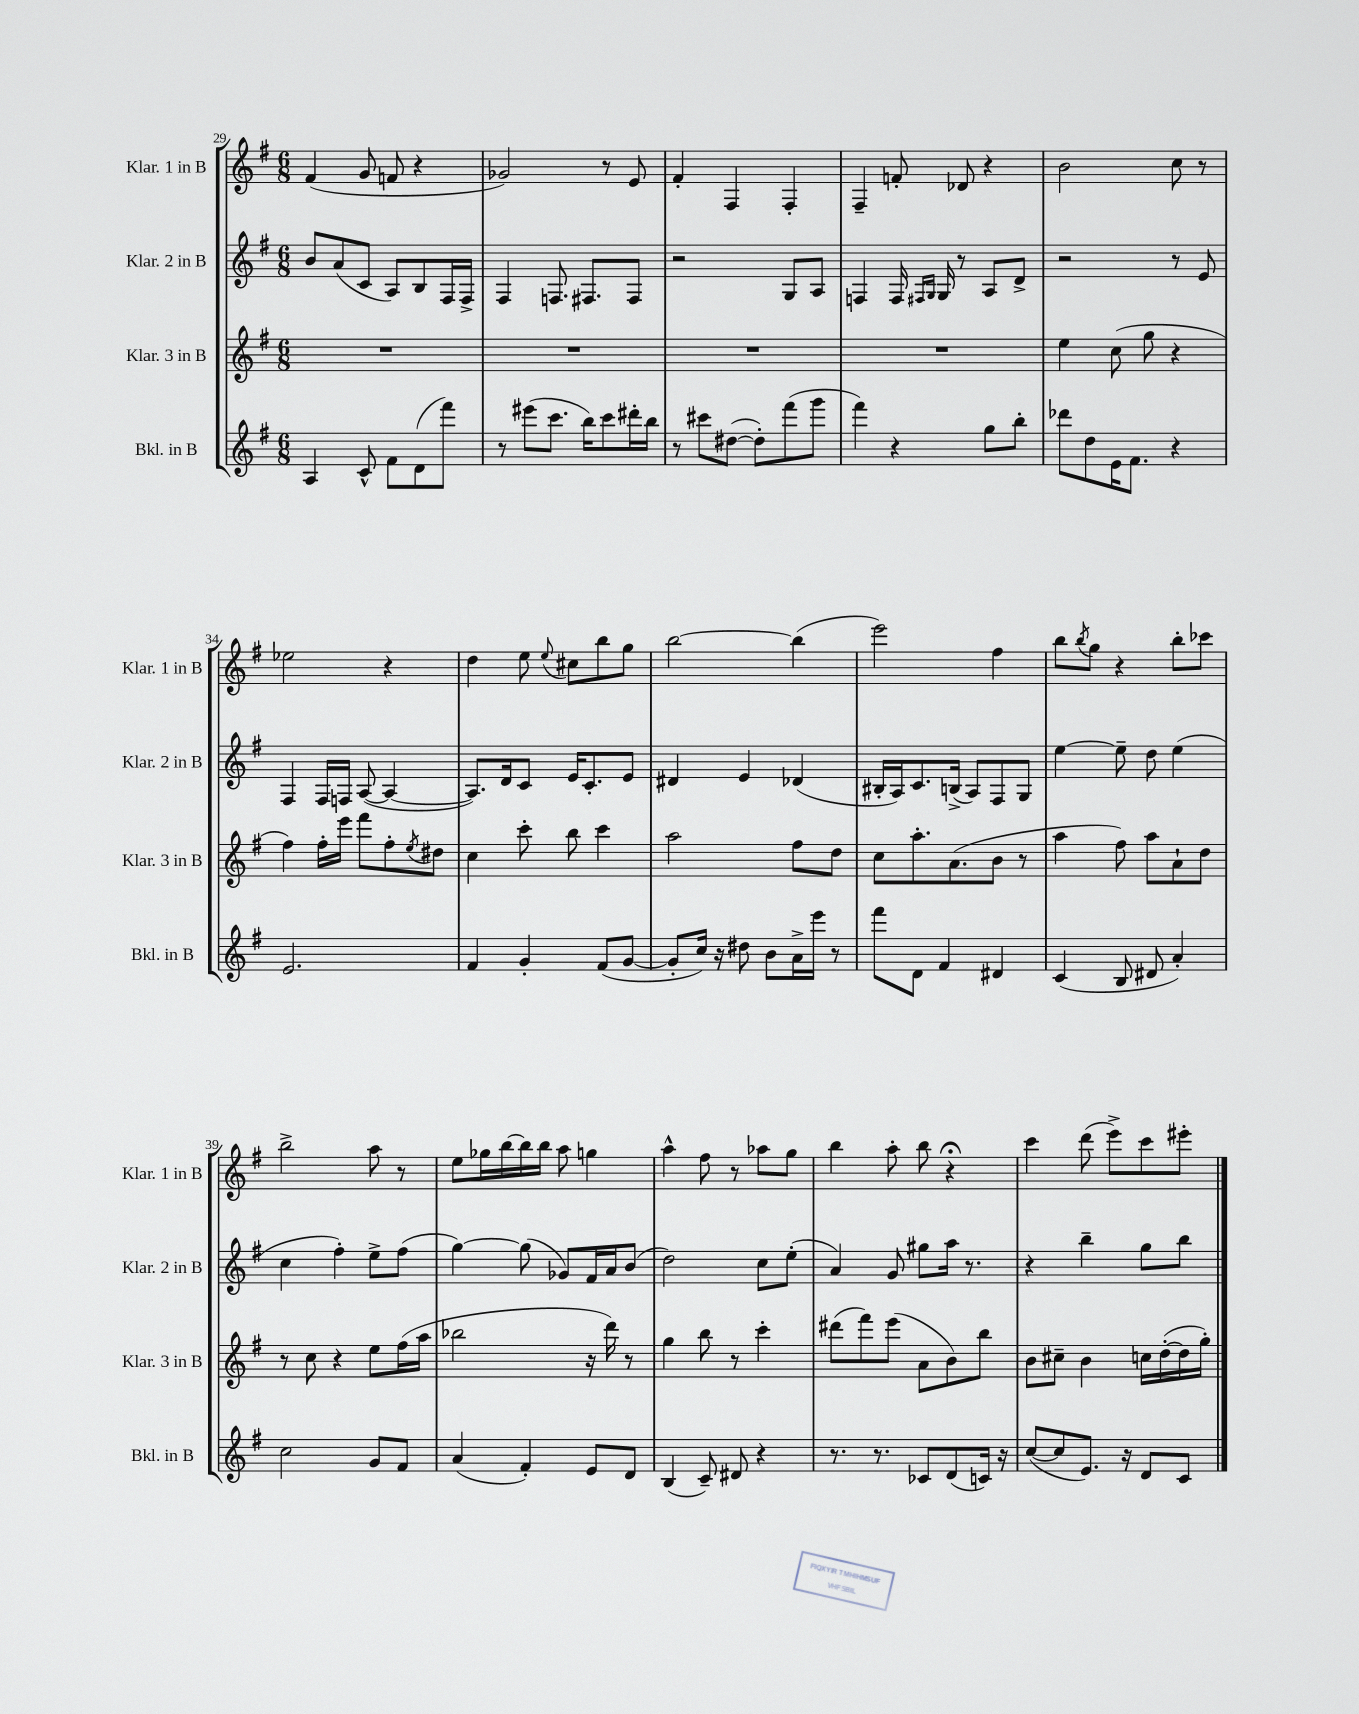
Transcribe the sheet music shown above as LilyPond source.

<<
\new StaffGroup <<
\new Staff = "s0" \with { instrumentName = "Klar. 1 in B" shortInstrumentName = "Klar. 1 in B" } {
    \clef treble \key g \major \numericTimeSignature \time 6/8
    fis'4( g'8 f'8 r4 |
    ges'2) r8 e'8 |
    fis'4-. fis4 fis4-. |
    fis4-- f'8-. des'8 r4 |
    b'2 c''8 r8 |
    ees''2 r4 |
    d''4 e''8 \appoggiatura { e''8 } cis''8 b''8 g''8 |
    b''2~ b''4( |
    e'''2) fis''4 |
    b''8 \acciaccatura { b''8 } g''8 r4 b''8-. ces'''8 |
    b''2-> a''8 r8 |
    e''8 ges''16 b''16~ b''16 b''16 a''8 g''4 |
    a''4-^ fis''8 r8 aes''8 g''8 |
    b''4 a''8-. b''8 r4\fermata |
    c'''4 d'''8( e'''8->) c'''8 eis'''8-. \bar "|." |
}
\new Staff = "s1" \with { instrumentName = "Klar. 2 in B" shortInstrumentName = "Klar. 2 in B" } {
    \clef treble \key g \major \numericTimeSignature \time 6/8
    b'8 a'8( c'8 a8) b8 fis16 fis16-> |
    fis4 f8. fis8. fis8 |
    r2 g8 a8 |
    f4 f16 \grace { fis16 g16 } g16 r8 a8 d'8-> |
    r2 r8 e'8 |
    fis4 fis16 f16 a8~( a4~ |
    a8.) d'16 c'8 e'16 c'8.-. e'8 |
    dis'4 e'4 des'4( |
    bis16-. a16) c'8. b16->( a8) fis8 g8 |
    e''4~ e''8-- d''8 e''4( |
    c''4 fis''4-.) e''8-> fis''8( |
    g''4~) g''8( ges'8) fis'16 a'16 b'8( |
    d''2) c''8 e''8-.( |
    a'4) g'8 gis''8 a''16 r8. |
    r4 b''4-- g''8 b''8 \bar "|." |
}
\new Staff = "s2" \with { instrumentName = "Klar. 3 in B" shortInstrumentName = "Klar. 3 in B" } {
    \clef treble \key g \major \numericTimeSignature \time 6/8
    R2. |
    R2. |
    R2. |
    R2. |
    e''4 c''8( g''8 r4 |
    fis''4) fis''16-. e'''16 fis'''8 fis''8-. \acciaccatura { e''8 } dis''8 |
    c''4 c'''8-. b''8 c'''4 |
    a''2 fis''8 d''8 |
    c''8 a''8.-. a'8.( b'8 r8 |
    a''4 fis''8) a''8 a'8-! d''8 |
    r8 c''8 r4 e''8 fis''16( a''16 |
    bes''2 r16 d'''16) r8 |
    g''4 b''8 r8 c'''4-. |
    dis'''8( fis'''8) e'''8( a'8 b'8) b''8 |
    b'8 cis''8-- b'4 c''16 d''16~-.( d''16 g''16-.) \bar "|." |
}
\new Staff = "s3" \with { instrumentName = "Bkl. in B" shortInstrumentName = "Bkl. in B" } {
    \clef treble \key g \major \numericTimeSignature \time 6/8
    a4 c'8-^ fis'8 d'8( fis'''8) |
    r8 eis'''8( c'''8. b''16) c'''8 dis'''16-. b''16 |
    r8 cis'''8 dis''8~( dis''8-.) fis'''8( g'''8 |
    fis'''4) r4 g''8 b''8-. |
    des'''8 d''8 e'16 fis'8. r4 |
    e'2. |
    fis'4 g'4-. fis'8( g'8~ |
    g'8-. c''16) r16 dis''8 b'8 a'16-> e'''16 r8 |
    fis'''8 d'8 fis'4 dis'4 |
    c'4( b8 dis'8 a'4-.) |
    c''2 g'8 fis'8 |
    a'4( fis'4-.) e'8 d'8 |
    b4( c'8--) dis'8 r4 |
    r8. r8. ces'8 d'8( c'16) r16 |
    c''8~( c''8 e'8.) r16 d'8 c'8 \bar "|." |
}
>>
>>
\layout { \context { \Score currentBarNumber = #29 } }
